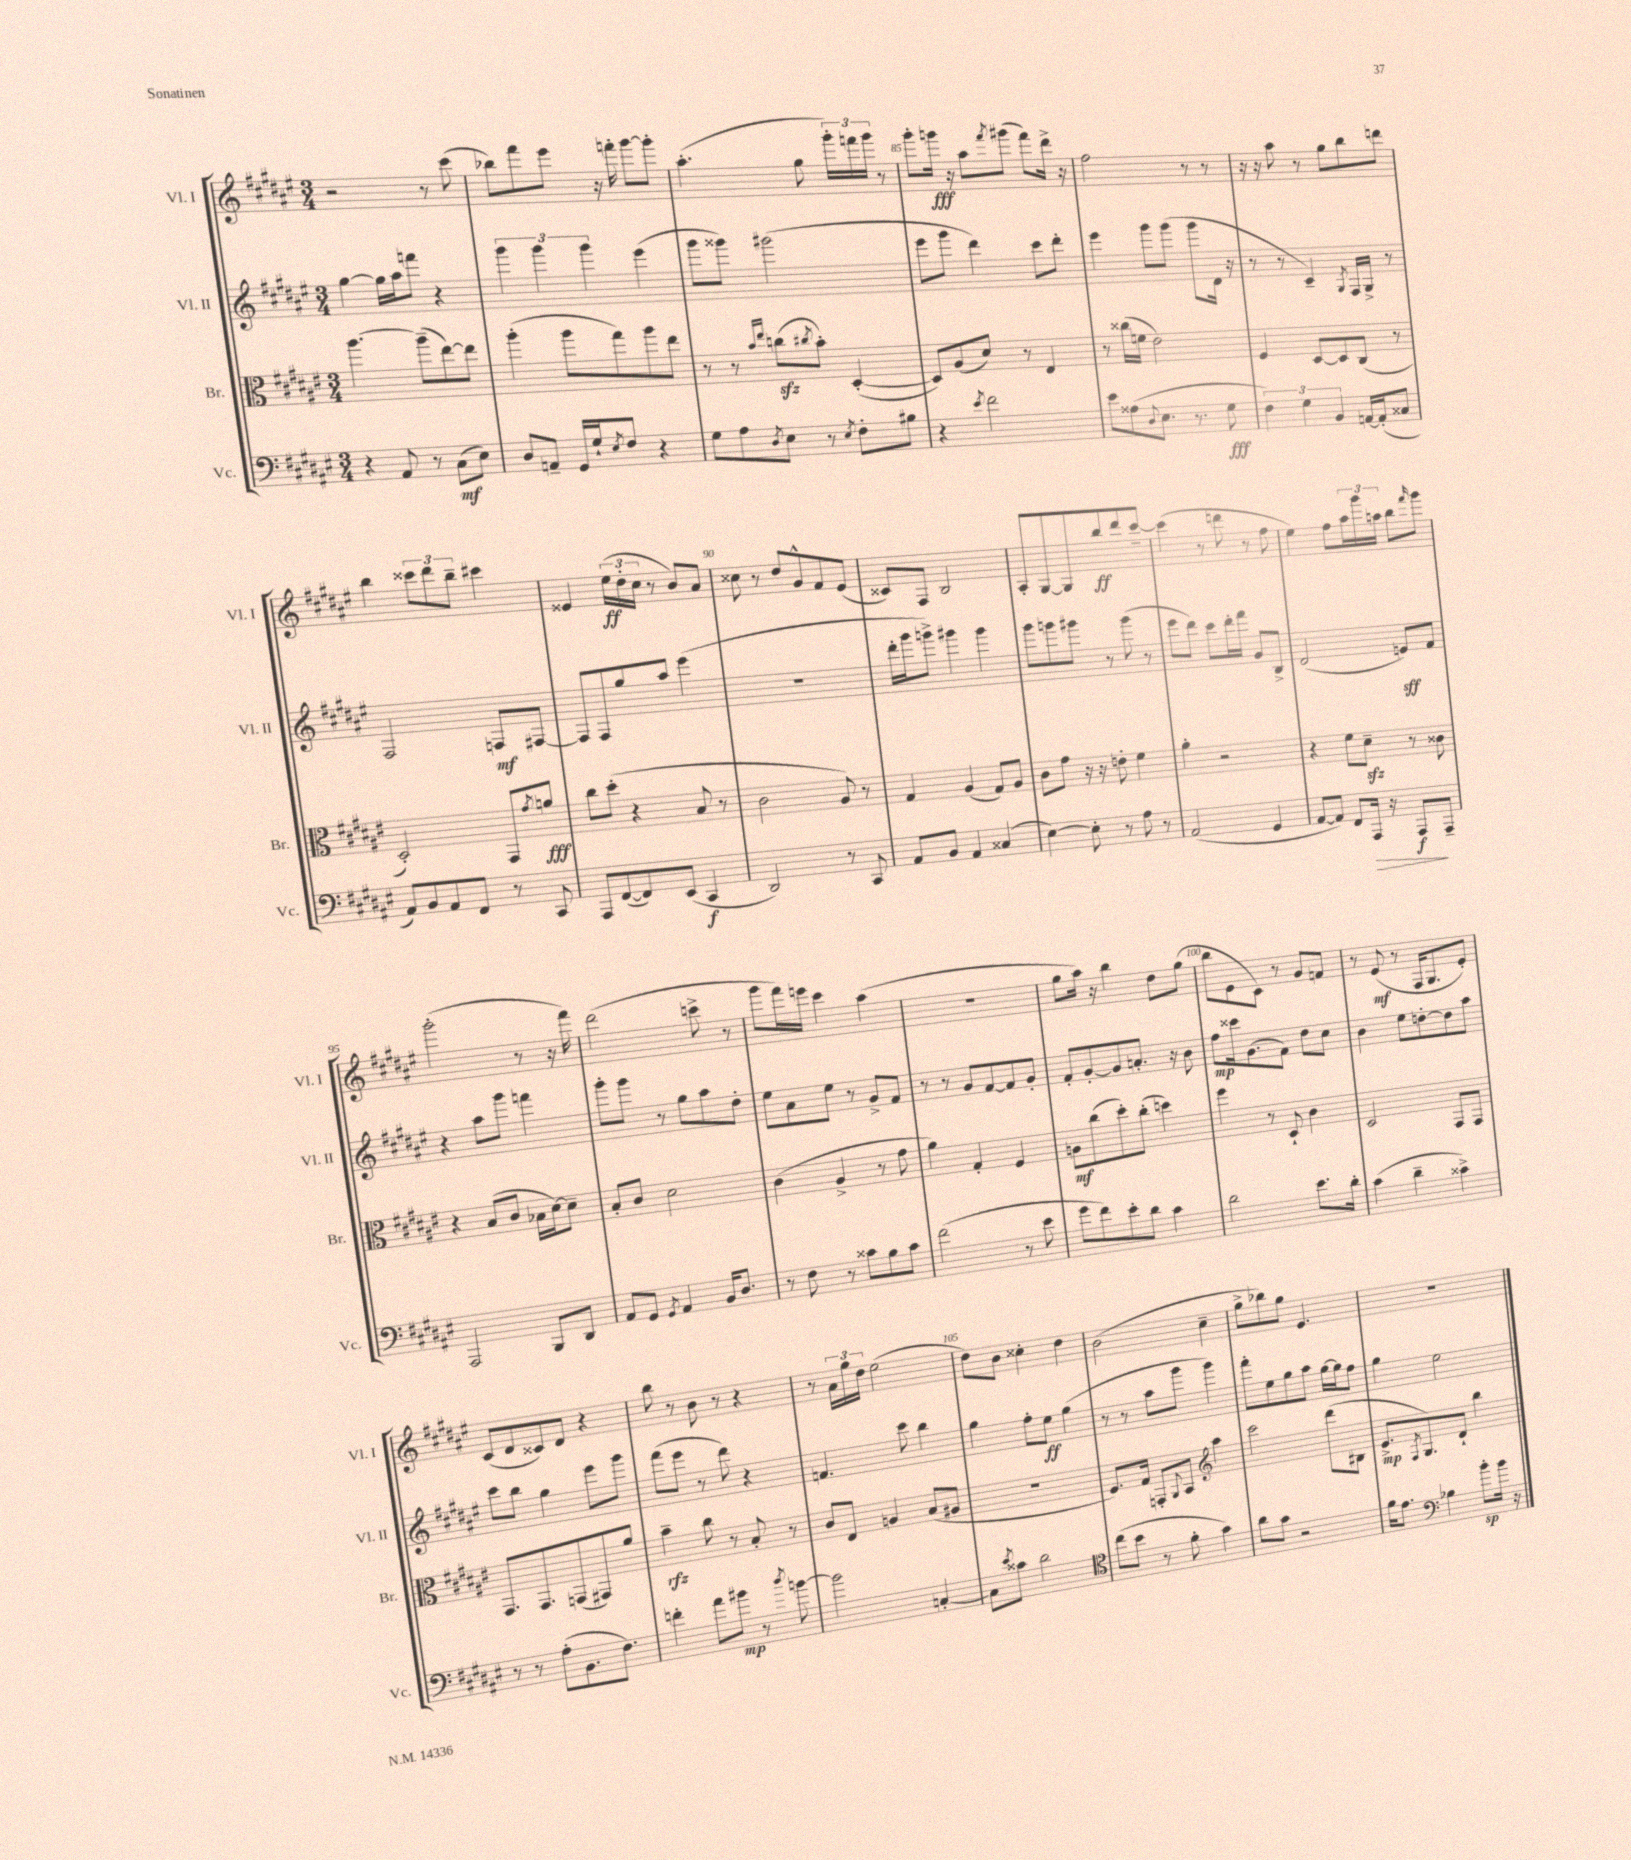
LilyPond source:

<<
\new StaffGroup <<
\new Staff = "s0" \with { instrumentName = "Vl. I" shortInstrumentName = "Vl. I" } {
    \clef treble \key fis \major \numericTimeSignature \time 3/4
    r2 r8 cis'''8( |
    bes''8) fis'''8 eis'''8 r16 f'''16-. gis'''8~ gis'''8-. |
    ais''4.-.( gis''8 \tuplet 3/2 { gis'''16-.) f'''16 gis'''16 } r8 |
    gis'''8-. g'''16\fff r16 ais''8 \acciaccatura { fis'''8 } gis'''8( fis'''8) dis'''16-> r16 |
    fis''2 r8 r8 |
    r16 r16 ais''8 r8 gis''8 b''8 d'''8 |
    b''4 \tuplet 3/2 { cisis'''8 dis'''8 b''8-- } cis'''4 |
    eisis'4 \tuplet 3/2 { eis''16\ff( dis''16-. cis''16 } r8 b'8) ais'8 |
    cisis''8 r8 dis''8 gis'8-^ fis'8 eis'8( |
    cisis'8) fis8 b2 |
    ais8-. gis8~ gis8 b''8\ff dis'''8 cis'''8~-- |
    cis'''4( r8 d'''8 r8 fis''8 |
    eis''4) fis''8 \tuplet 3/2 { ais''16 gis'''16 a''16 } b''8 \grace { fis'''16 } gis'''8 |
    gis'''2-.( r8 r16 fis'''16) |
    dis'''2( c'''8-> r8 |
    gis'''8 fis'''16) e'''16 cis'''4 ais''4( |
    R2. |
    gis''8 ais''16) r16 b''4 dis''8 gis''8( |
    b''8 eis'8 cis'8) r8 gis'8 f'8 |
    r8 eis'8\mf( r8 fis16 gis8. eis'8-.) |
    cis'8( dis'8 cisis'8) dis'8 r4 |
    b''8 r8 b'8 r8 r4 |
    r8 \tuplet 3/2 { ais'16 gis''16 dis''16 } eis''2( |
    dis''8) b'8 cisis''4-. dis''4 |
    b'2( cis''4-- |
    gis''8-> bes''8) gis''8 eis'4. |
    R2. \bar "|." |
}
\new Staff = "s1" \with { instrumentName = "Vl. II" shortInstrumentName = "Vl. II" } {
    \clef treble \key fis \major \numericTimeSignature \time 3/4
    gis''4~ gis''16 ais''16 f'''8 r4 |
    \tuplet 3/2 { gis'''4 gis'''4 gis'''4 } eis'''4( |
    gis'''8 gisis'''8) gis'''2( |
    eis'''8 gis'''8 dis'''4) cis'''8 dis'''8-. |
    eis'''4 gis'''8 gis'''8( gis'''8 dis'16 r16 |
    r8 r8 cis'4--) \acciaccatura { gis8 } fis16 gis16-> r8 |
    fis2 f8\mf fis8~ |
    fis8 fis8 gis''8 ais''8 eis'''4( |
    R2. |
    dis'''16-. gis'''16 g'''8->) gis'''4 gis'''4 |
    gis'''8 g'''8 gis'''8 r8 gis'''8( r8 |
    eis'''8 dis'''8) cis'''8 dis'''16-. fis'''16 gis'8 b8-> |
    dis'2( e'8\sff) fis'8 |
    r4 ais''8 gis'''8 f'''4 |
    gis'''8-. gis'''8 r8 gis''8 ais''8 dis''8-. |
    eis''8 ais'8 eis''8 r8 gis'8-> fis'8 |
    r8 r8 gis'8 fis'8~ fis'8 gis'8-. |
    fis'8-. gis'8~-. gis'8 a'8.-. r16 b'8 |
    fis''8\mp cisis'''16 gis'8.( fis'8) dis''8 cis''8 |
    b'4 eis''8 d''8~-. d''8 ais''8 |
    cis'''8 b''8 gis''4 eis'''8 gis'''8 |
    fis'''8( eis'''8 r8 dis'''8) r4 |
    f'4. cis'''8 b''4 |
    gis''4 fis''8-. eis''8\ff gis''4( |
    r8 r8 ais''8 gis'''8 gis'''4) |
    fis'''8-. eis''8 gis''8 ais''8 gis''16~ gis''16 fis''8 |
    gis''4 eis''2 \bar "|." |
}
\new Staff = "s2" \with { instrumentName = "Br." shortInstrumentName = "Br." } {
    \clef alto \key fis \major \numericTimeSignature \time 3/4
    ais''4.~ ais''8--( eis''8~) eis''8 |
    ais''4-.( ais''8 gis''8) ais''8 eis''8 |
    r8 r8 \grace { b'16 eis''16 } c''8\sfz( \acciaccatura { cis''8 } b'8-.) dis4~-.( |
    dis8) ais8( dis'8) r8 eis4 |
    r8 cisis''16( f'16 eis'2) |
    fis4 dis8~ dis8 cis8( r8 |
    dis2-.) gis,8 \acciaccatura { gis'8 } a'8\fff |
    cis''8 dis''8-.( r4 b8 r8 |
    cis'2 ais8) r8 |
    gis4 ais4( gis8) ais8 |
    cis'8 gis'8 r16 r16 e'8-. fis'4 |
    ais'4-. r2 |
    r4 fis'8 dis'8--\sfz r8 cisis'8 |
    r4 b8( cis'8 bes16 dis'16~) dis'8-- |
    b8-. cis'8 dis'2 |
    cis'4( ais4-> r8 gis'8 |
    ais'4) gis4-. fis4 |
    a8\mf cis''8( dis''8-.) cis''8-.( d''4) |
    fis''4 r8 dis8-! cis'4 |
    dis2 gis,8 gis,8 |
    gis,8. gis,8. g,8( gis,8) ais'8 |
    b'4--\rfz cis''8 r8 b8-. r8 |
    cis'8 eis8 a4 b8( ais8 |
    R2. |
    fis8.) gis16 g,8-. \appoggiatura { ais,8 } b,8 \clef treble ais''4 |
    cis'''2 dis'''8( bis8 |
    eis'8.->\mp \acciaccatura { fis8 } gis8.) dis'8-! b''4 \bar "|." |
}
\new Staff = "s3" \with { instrumentName = "Vc." shortInstrumentName = "Vc." } {
    \clef bass \key fis \major \numericTimeSignature \time 3/4
    r4 ais,8 r8 cis8\mf( eis8) |
    dis8 a,8-- gis,16 gis16-! \acciaccatura { eis8 } fis8 r4 |
    gis8 ais8 \acciaccatura { dis8 } eis8 r8 \acciaccatura { eis8 } fis8-. bis8 |
    r4 \acciaccatura { eis'8 } fis'2 |
    eis'8 aisis8( \appoggiatura { dis8 } eis8. r8. gis8\fff |
    \tuplet 3/2 { fis4) gis4 b,4 } a,16~ a,16-.( cisis8 |
    ais,8) b,8 ais,8 fis,8 r8 cis,8 |
    ais,,8 fis,8~( fis,8) eis,8( cis,4\f |
    dis,2) r8 cis,8 |
    ais,8 b,8 ais,4 cisis4( |
    eis4~) eis8-. r8 ais8 r8 |
    ais,2( gis,4 |
    ais,8~ ais,8) fis,8 ais,,16\> r16 ais,,8\f\! ais,,8-- |
    ais,,2 b,,8 dis,8 |
    ais,8 gis,8 \acciaccatura { gis,8 } ais,4 b,16 dis8. |
    r8 fis8 r8 cisis'8 b8 cisis'8 |
    fis'2( r8 eis'8 |
    gis'8 fis'8) eis'8-. dis'8 cis'4 |
    dis'2 eis'8. dis'16-. |
    cis'4( dis'4-- cisis'4->) |
    r8 r8 ais8-.( b,8. fis8.) |
    f'4-. ais'8 bis'8\mp r8 \acciaccatura { dis''8 } b'8~ |
    b'2 c4~-. |
    c8 \acciaccatura { eis'8 } cisis'8 dis'2 |
    \clef tenor cis''8( b'8 r8 fis'8-. gis'4) |
    ais'8 gis'8 r2 |
    fis'16 eis'8. \clef bass bes4 b'8-.\sp b'16 r16 \bar "|." |
}
>>
>>
\layout { \context { \Score currentBarNumber = #82 \override BarNumber.break-visibility = ##(#f #t #t) barNumberVisibility = #(every-nth-bar-number-visible 5) } }
